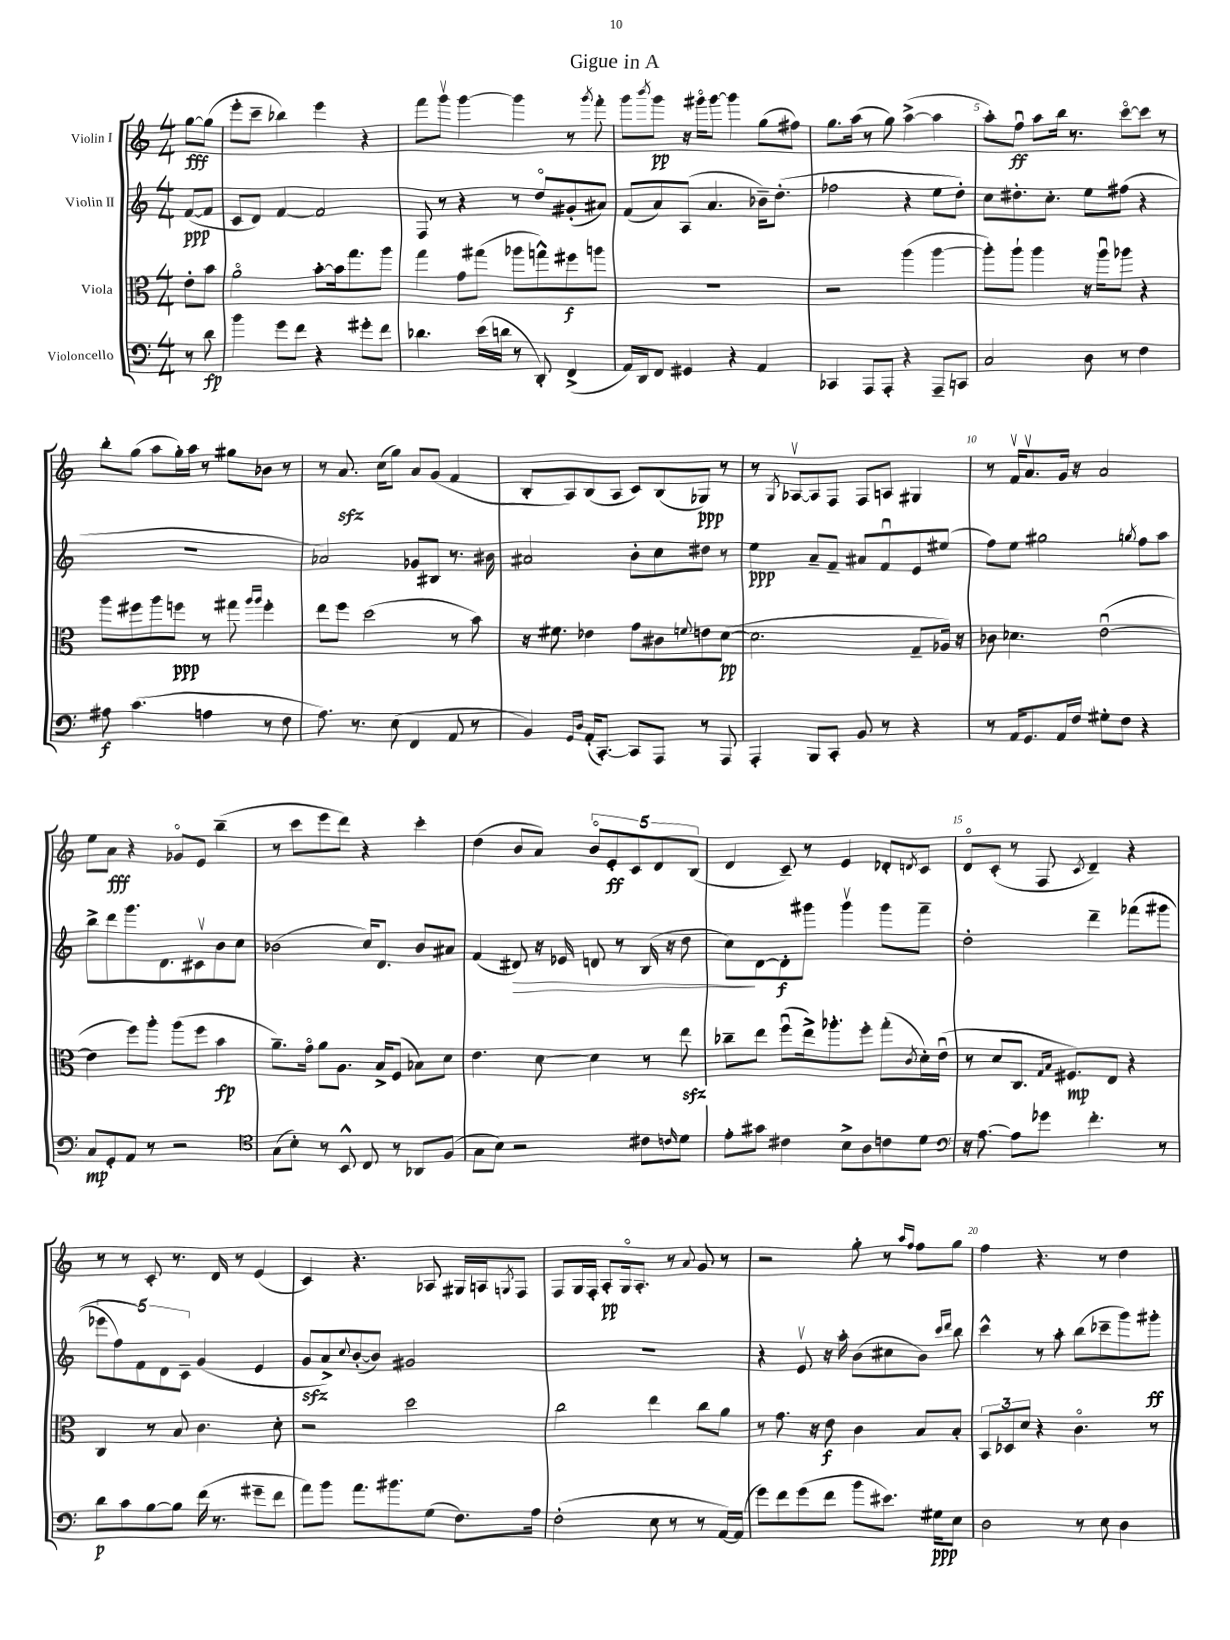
\header { title = "Gigue in A" }
<<
\new StaffGroup <<
\new Staff = "s0" \with { instrumentName = "Violin I" } {
    \clef treble \key c \major \numericTimeSignature \time 4/4 \partial 4
    g''8~\fff g''8( |
    e'''8-. c'''8-- bes''4) e'''4 r4 |
    f'''8 g'''8\upbow g'''4~ g'''4 r8 \acciaccatura { g'''8 } f'''8-. |
    g'''8 \acciaccatura { b'''8 } g'''8\pp r16 gis'''16\flageolet gis'''8~ gis'''4 g''8( fis''8) |
    g''8. a''16( r8 g''8) a''4~->( a''4 |
    a''8-.) f''8\downbow\ff a''8 b''16 r8. c'''8~\flageolet c'''8 r8 |
    b''8-. g''8( a''8 g''16-.) a''16 r8 gis''8 bes'8 r8 |
    r8 a'8.\sfz c''16( g''8) a'8 g'8( f'4 |
    b8-. a8) b8( a8 c'8) b8( ges8\ppp) r8 |
    r8 \acciaccatura { g8 } aes8~\upbow aes8 f8 f8 a8 gis4 |
    r8 f'16\upbow a'8.\upbow g'16 r16 a'2 |
    e''8 a'8\fff r4 ges'8\flageolet e'8 b''4--( |
    r8 c'''8 e'''8 d'''8) r4 c'''4-. |
    d''4( b'8 a'8) \tuplet 5/4 { b'8\flageolet e'8-.\ff c'8 d'8 b8( } |
    d'4 c'8--) r8 e'4 des'8-. \acciaccatura { d'8 } c'8 |
    d'8\flageolet c'8-.( r8 f8 \acciaccatura { c'8 } d'4--) r4 |
    r8 r8 c'8-. r8. d'16 r8 e'4( |
    c'4) r4. aes8 gis16 a16 \acciaccatura { g8 } f8 |
    f8 g16 f16-. a8-.\pp g16\flageolet a8.-. r8 \appoggiatura { a'8 } g'8 r8 |
    r2 g''8-. r8 \grace { a''16 f''16 } f''8 g''8 |
    f''4 r4. r8 d''4 \bar "|." |
}
\new Staff = "s1" \with { instrumentName = "Violin II" } {
    \clef treble \key c \major \numericTimeSignature \time 4/4 \partial 4
    f'8~\ppp( f'8 |
    c'8 d'8) f'4~ f'2 |
    f8 r8 r4 r8 d''8\flageolet gis'8-.( ais'8) |
    f'8( a'8) a8( a'4. bes'16--) d''8.-.( |
    fes''2 r4 e''8 d''8-.) |
    c''8 dis''8.-. c''8.-. e''8 fis''8( r4 |
    R1 |
    aes'2) ges'8 bis8 r8. bis'16 |
    ais'2 b'8-. c''8 dis''8 r8 |
    e''4\ppp a'8-- f'8-- ais'8 f'8\downbow e'8 eis''8( |
    f''8) e''8 gis''2 \acciaccatura { g''8 } f''8 a''8 |
    b''8-> d'''8 g'''8. d'8. cis'8\upbow b'8 c''8 |
    bes'2( c''16) d'8. bes'8 ais'8 |
    f'4( dis'8\>) r16 ees'16 d'8 r8 b16( r16 d''8 |
    c''8\!) d'8~ d'8-.\f gis'''8 gis'''4\upbow gis'''8 f'''8-- |
    d''2-. d'''4-- fes'''8(\( gis'''8 |
    \tuplet 5/4 { ees'''8 f''8) f'8\) d'8 c'8-- } g'4( e'4 |
    g'8\sfz a'8->) \appoggiatura { c''8 } b'8~-.( b'8) gis'2 |
    R1 |
    r4 e'8\upbow r16 a''16-. b'8( cis''8 b'8) \grace { c'''16 d'''16 } b''8 |
    c'''4-^ r8 a''8-. b''8( ces'''8-- g'''8) gis'''8-.\ff \bar "|." |
}
\new Staff = "s2" \with { instrumentName = "Viola" } {
    \clef alto \key c \major \numericTimeSignature \time 4/4 \partial 4
    e'8-. b'8 |
    a'2\flageolet b'8~-. b'16 g''8. a''8 |
    g''4 g'8 gis''8( aes''8 g''8-^) fis''8\f a''8 |
    R1 |
    r2 a''4( a''4~ |
    a''8-.) a''8-! a''4 r16 a''16\downbow aes''8 r4 |
    a''8 fis''8 a''8 f''8\ppp r8 gis''8 \grace { a''16 a''16 } f''4-. |
    e''8 f''8 d''2( r8 b'8) |
    r16 fis'8. ees'4 g'8 cis'8 \appoggiatura { f'8 } e'8 d'8~\pp( |
    d'2. g8-- aes16) r16 |
    ces'8 des'4. e'2~\downbow( |
    e'4 f''8) a''8-. a''8( f''8 b'4\fp |
    a'8.--) g'16\flageolet a'8 a8. b16-> f8( bes8) d'8 |
    e'4. d'8~ d'4 r8 e''8\sfz |
    ces''8-- e''8 f''8\downbow( e''16->) aes''8.-. f''8-. g''8-.( \acciaccatura { c'8 } d'16-.) e'16\downbow( |
    r8 d'8 c8. \grace { g16 b16 } fis8.\mp) e8 r4 |
    c4 r8 b8 c'4. d'8-. |
    r2 d''2 |
    c''2 e''4 c''8 a'8 |
    r8 g'8. r16 e'8\f c'4 b8 b8-. |
    \tuplet 3/2 { b,8 des8 d'8 } r4 c'4.\flageolet r8 \bar "|." |
}
\new Staff = "s3" \with { instrumentName = "Violoncello" } {
    \clef bass \key c \major \numericTimeSignature \time 4/4 \partial 4
    r8 d'8\fp |
    b'4 g'8 f'8 r4 gis'8-. f'8 |
    des'4. e'16( d'16 r8 d,8-.) f,4->( |
    a,16) d,16 f,8 gis,4 r4 a,4 |
    ces,4 a,,8 a,,8-. r4 a,,8-- c,8 |
    c2 d8 r8 f4 |
    ais8\f c'4.( a4 r8 f8 |
    a8.) r8. e8( f,4 a,8 r8 |
    b,4) \grace { g,16 d16 } a,16-.( c,8.~-.) c,8 a,,8 r8 a,,8 |
    a,,4-. b,,8 c,8-. b,8 r8 r4 |
    r8 a,16 g,8. a,16 f16 gis8-. f8 r4 |
    c8\mp g,8-. a,8 r8 r2 |
    \clef tenor g8( b8-.) r8 b,8-^ c8 r8 aes,8 f8( |
    g8 b8) r2 cis'8 \grace { c'16 } d'8 |
    e'8-. gis'8 cis'4 b8-> a8 c'8 d'8 |
    \clef bass r16 a8.~ a8 ges'8 f'4.-. r8 |
    d'8\p c'8 b8~ b8 f'16( r8. gis'8-- f'8 |
    a'8) b'8 a'8. bis'8. g8( f8.) a16 |
    f2-.( e8 r8 r8 a,16~) a,16( |
    g'8) f'8 g'8( f'8 b'8 eis'8.) gis16\ppp e8 |
    d2 r8 e8 d4 \bar "|." |
}
>>
>>
\layout { \context { \Score \override BarNumber.break-visibility = ##(#f #t #t) barNumberVisibility = #(every-nth-bar-number-visible 5) } }
